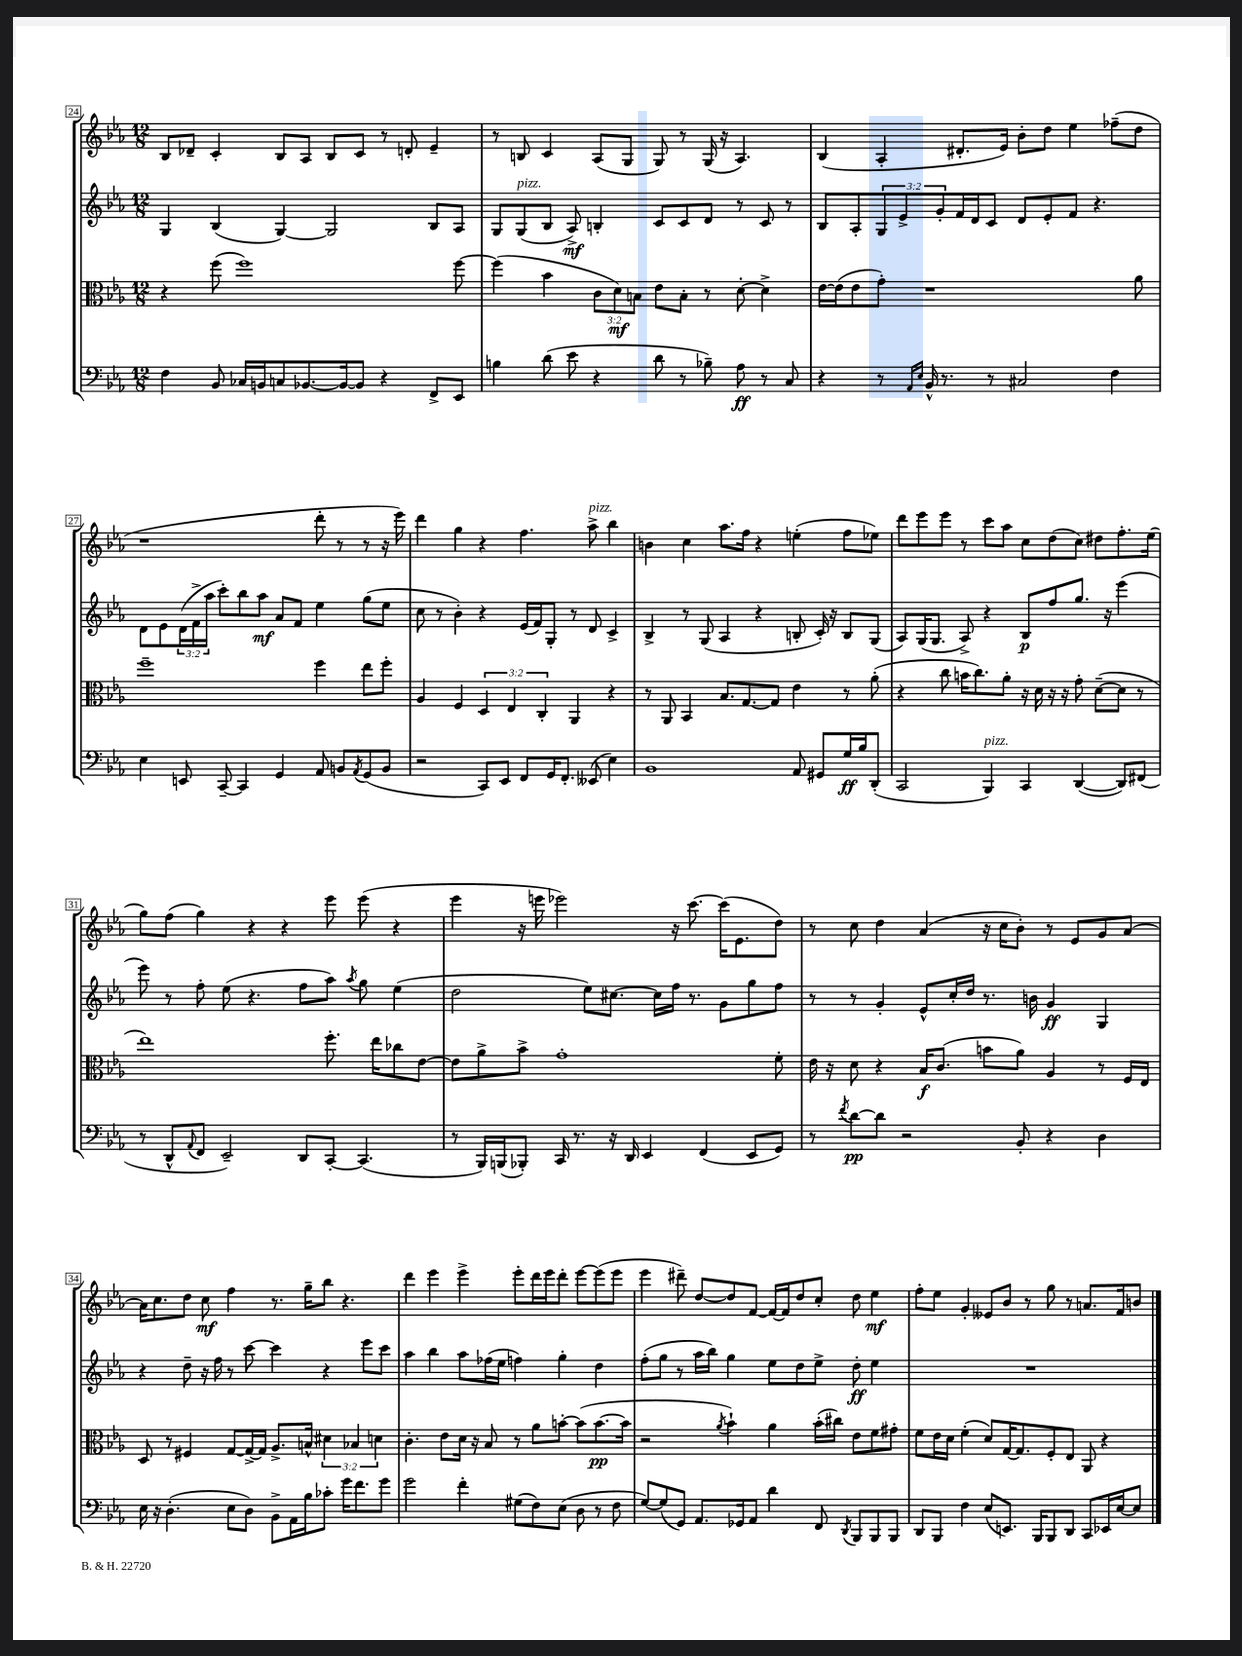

**kern	**kern	**kern	**kern
*staff4	*staff3	*staff2	*staff1
*clefF4	*clefC3	*clefG2	*clefG2
*k[b-e-a-]	*k[b-e-a-]	*k[b-e-a-]	*k[b-e-a-]
*M12/8	*M12/8	*M12/8	*M12/8
4F	4r	4G	8B-
.	.	.	8d-~
8BB-	(8ff	(4B-	4c'
16C-	1ff)	.	.
16BB	.	.	.
8C	.	[4G)	8B-
[8.BB-	.	.	8A-
.	.	2G]	8B-
16BB-_	.	.	.
8BB-]	.	.	8c
4r	.	.	8r
.	.	.	8d'
8FF^	.	8B-	4e-~
8EE-	[8ff	8A-	.
=	=	=	=
4B	(4ff]	8G	8r
.	.	(8G	8B
(8d	4b-	8B-	4c
8e-	.	8A-^)	.
4r	12c	4B'	(8A-
.	12d)	.	.
.	.	.	8G
.	12B	.	.
8d	8e-	8c	8G)
8r	8B'	8c	8r
8B-~)	8r	8d	(16G
.	.	.	16r
8A-	[8d'	8r	4.A-)
8r	4d^]	8c	.
8C	.	8r	.
=	=	=	=
4r	[16e-	8B-	(4B-
.	(16e-]	.	.
.	8e-	8A-'	.
8r	8g')	12G	4A-'
.	.	12e-^	.
16qqAA-	.	.	.
16qqE-	.	.	.
16BB-^^	1r	.	.
.	.	12g'	.
8.r	.	.	.
.	.	16f	8.d#'
.	.	16d	.
8r	.	8c	.
.	.	.	16e-)
2C#	.	8d	8b-'
.	.	8e-'	8dd
.	.	8f	4ee-
.	.	4.r	.
4F	.	.	(8ff-~
.	8a-	.	8dd
=	=	=	=
4E-	1ff~	8d	1r
.	.	8e-	.
8EE	.	(24d	.
.	.	24f^	.
.	.	24aa-	.
[8CC~	.	8ccc')	.
4CC]	.	8bb-	.
.	.	8aa-	.
4GG	.	8a-	.
.	.	8f	.
8AA-	4ff	4ee-	8ddd'
8BB	.	.	8r
8qAA-	.	.	.
(8GG	8ee-	(8gg	8r
8BB	8ff'	8ee-	16r
.	.	.	16eee-)
=	=	=	=
2r	4A-	8cc	4ddd
.	.	8r	.
.	4F	4b-')	4gg
8CC)	6D	4r	4r
8EE-	.	.	.
.	6E-	.	.
8FF	.	(16e-	4.ff
.	.	16f)	.
.	6C'	.	.
16GG	.	8G'	.
8.FF'	.	.	.
.	4AA-	8r	.
(8EE--	.	8d	8aa-^
4E-)	4r	4c^	4bb-
=	=	=	=
1BB-	8r	4B-^	4b
.	8AA-	.	.
.	4BB-	8r	4cc
.	.	(8G	.
.	8.B-	4A-	8.aa-
.	[8.G	.	16ff
.	.	4r	4r
.	8G]	.	.
8AA-	4e-	8B'	(4ee'
8GG#	.	16c')	.
.	.	16r	.
16G	8r	8B	8ff
16B-	.	.	.
(8DD'	(8a-'	(8G	8ee-)
=	=	=	=
2CC	4r	8A-)	8ddd
.	.	(16G	8eee-
.	.	8.G	.
.	8cc	.	8eee-
.	16b	8A-^)	8r
.	8.cc)	.	.
4BBB-)	.	4r	8ccc
.	8a-'	.	8aa-
4CC	16r	8B-	8cc
.	16d	.	.
.	16r	8ff	(8dd
.	16r	.	.
([4DD	8g'	8.gg	8cc)
.	([8d~	.	8dd#
.	.	16r	.
8DD])	8d]	(4eee-	8.ff'
(8FF#	8r	.	.
.	.	.	(16ee-
=	=	=	=
8r	1ee-)	8eee-)	8gg)
8DD^^	.	8r	(8ff
8qqAA-	.	.	.
8FF	.	8ff'	4gg)
2EE-~)	.	(8ee-	.
.	.	4.r	4r
.	.	.	4r
8DD	.	8ff	.
[8CC'	8.ff'	8aa-)	8eee-
.	.	8qaa-	.
(4.CC]	.	8gg	(8eee-
.	16ee-	.	.
.	8cc-	(4ee-	4r
.	[8e-	.	.
=	=	=	=
8r	8e-]	2dd	4eee-
16BBB-)	8a-^	.	.
(16BBB	.	.	.
8BBB-')	8b-^	.	16r
.	.	.	16eee
16CC	1g'	.	2eee-)
8.r	.	.	.
.	.	8ee-)	.
16r	.	[8.cc#	.
16DD	.	.	.
4EE-	.	.	.
.	.	16cc#]	.
.	.	16ff	16r
.	.	8.r	[8.ccc
(4FF	.	.	.
.	.	8g	(16ccc]
.	.	.	8.e-
8EE-	.	8gg	.
8GG)	8f'	8ff	8dd)
=	=	=	=
8r	16e-	8r	8r
.	16r	.	.
8qf	.	.	.
[8d	8d	8r	8cc
8d]	4r	4g'	4dd
2r	.	.	.
.	16B-	8e-^^	(4a-
.	(8.c	.	.
.	.	16cc'	.
.	.	16dd	.
.	8b	8.r	16r
.	.	.	16cc
8BB-'	8a-)	.	8b-')
.	.	16b	.
4r	4A-	4g	8r
.	.	.	8e-
4D	8r	4G	8g
.	16F	.	[8a-
.	16E-	.	.
=	=	=	=
16E-	8D	4r	16a-]
16r	.	.	8.cc
(4.D'	8r	.	.
.	4F#	8dd~	8dd
.	.	16r	8cc
.	.	16ff	.
8E-	[8G	8r	4ff
8D)	16G^_	[8ccc	.
.	16G]	.	.
8BB-^	8.A-^	4ccc]	8.r
16AA-	.	.	.
16B-	16B^^	.	16gg~
8c-'	6d#	4r	8bb-
16g	.	.	4.r
.	6B-	.	.
8.f	.	.	.
.	.	8eee-	.
.	6d	.	.
8g	.	8ccc	.
=	=	=	=
2g	4.c'	4aa-	4ddd
.	.	4bb-	4eee-
.	8e-	.	.
4f'	16d	8aa-	4eee-^
.	16r	.	.
.	8B-	(16ff-	.
.	.	16ee-	.
(8G#	8r	4ff)	8eee-'
8F)	8a-	.	16ddd
.	.	.	16eee-
(8E-	[8b'	4gg'	8ddd'
8D	(8b]	.	[8eee-
8r	[8.b	4dd	(8eee-]
8F	.	.	8eee-
.	16b]	.	.
=	=	=	=
[8G)	2r	(8ff'	4eee-
(8G]	.	8gg	.
8GG)	.	8r	8ddd#~)
8.AA-	.	16aa-	[8dd
.	.	16bb-)	.
.	8qa-	.	.
.	4b-`)	4gg	8dd]
16GG-	.	.	.
8AA-	.	.	[8f
4d	4a-	8ee-	16f_
.	.	.	16f]
.	.	8dd	8dd
8FF	(16b-'	8ee-^	8cc'
.	16cc#)	.	.
8qDD	.	.	.
8BBB-	8e-	8dd'	8dd
8BBB-	8f	4ee-	4ee-
8BBB-	8g#'	.	.
=	=	=	=
8DD	8f	1.r	8ff'
8BBB-	16e-	.	8ee-
.	16d	.	.
4F	(4f'	.	4g'
(8E-	8d)	.	8e--
8.EE)	[16G	.	8b-
.	8.G]	.	.
.	.	.	8r
16BBB-	.	.	.
8BBB-	8F'	.	8gg
8DD	8E-	.	8r
8CC	8AA-	.	8.a
16EE-	4r	.	.
[16E-	.	.	16f
8E-]	.	.	8b
==	==	==	==
*-	*-	*-	*-
